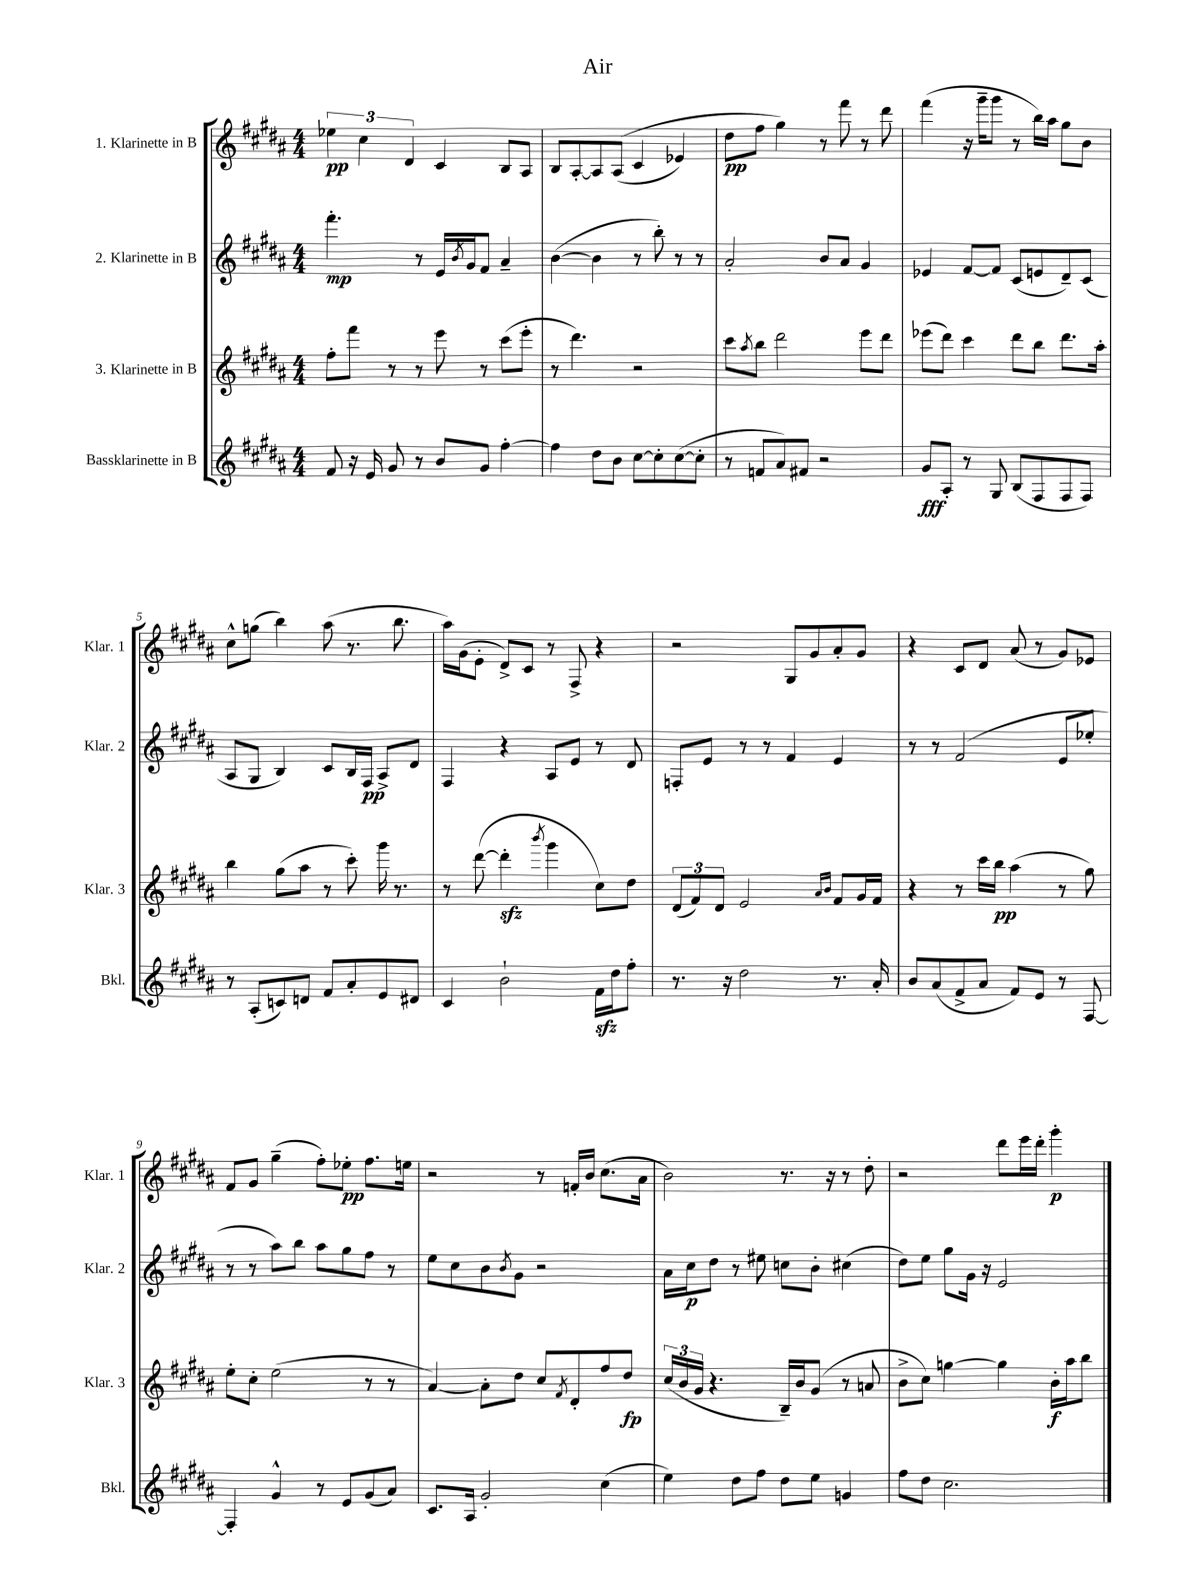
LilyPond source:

\header { title = "Air" }
<<
\new StaffGroup <<
\new Staff = "s0" \with { instrumentName = "1. Klarinette in B" shortInstrumentName = "Klar. 1" } {
    \clef treble \key b \major \numericTimeSignature \time 4/4
    \tuplet 3/2 { ees''4\pp cis''4 dis'4 } cis'4 b8 ais8 |
    b8 ais8~-. ais8 ais8(\( cis'4 ees'4) |
    dis''8\pp fis''8 gis''4\) r8 fis'''8 r8 dis'''8 |
    fis'''4( r16 gis'''16-- gis'''8 r8 b''16) ais''16 gis''8 b'8 |
    cis''8-^ g''8( b''4) ais''8( r8. b''8. |
    ais''16) gis'16( e'8-. dis'8->) cis'8 r8 fis8-> r4 |
    r2 gis8 gis'8 ais'8-. gis'8 |
    r4 cis'8 dis'8 ais'8( r8 gis'8) ees'8 |
    fis'8 gis'8 gis''4--( fis''8-.) ees''8-.\pp fis''8. e''16 |
    r2 r8 f'16-. b'16 cis''8.( ais'16 |
    b'2) r8. r16 r8 dis''8-. |
    r2 dis'''8 e'''16 dis'''16-. gis'''4-.\p \bar "|." |
}
\new Staff = "s1" \with { instrumentName = "2. Klarinette in B" shortInstrumentName = "Klar. 2" } {
    \clef treble \key b \major \numericTimeSignature \time 4/4
    fis'''4.-.\mp r8 e'16 \acciaccatura { b'8 } gis'16 fis'8 ais'4-- |
    b'4~( b'4 r8 b''8-.) r8 r8 |
    ais'2-. b'8 ais'8 gis'4 |
    ees'4 fis'8~ fis'8 cis'8( e'8 dis'8--) cis'8( |
    ais8 gis8 b4) cis'8 b16 fis16\pp ais8-> dis'8 |
    fis4 r4 ais8 e'8 r8 dis'8 |
    f8-. e'8 r8 r8 fis'4 e'4 |
    r8 r8 fis'2( e'8 ees''8-. |
    r8 r8 ais''8) b''8 ais''8 gis''8 fis''8 r8 |
    e''8 cis''8 b'8 \acciaccatura { b'8 } gis'8 r2 |
    ais'16 cis''16\p dis''8 r8 eis''8 c''8 b'8-. cis''4( |
    dis''8) e''8 gis''8 gis'16 r16 e'2 \bar "|." |
}
\new Staff = "s2" \with { instrumentName = "3. Klarinette in B" shortInstrumentName = "Klar. 3" } {
    \clef treble \key b \major \numericTimeSignature \time 4/4
    fis''8-. fis'''8 r8 r8 e'''8 r8 cis'''8( e'''8-. |
    r8 dis'''4.) r2 |
    cis'''8 \acciaccatura { ais''8 } b''8 dis'''2 e'''8 dis'''8 |
    ees'''8( dis'''8) cis'''4 dis'''8 b''8 dis'''8. ais''16-. |
    b''4 gis''8( ais''8 r8 cis'''8-.) gis'''16 r8. |
    r8 dis'''8~( dis'''4-.\sfz \acciaccatura { b'''8 } gis'''4 cis''8) dis''8 |
    \tuplet 3/2 { dis'8( fis'8) dis'8 } e'2 \grace { ais'16 b'16 } fis'8 gis'16 fis'16 |
    r4 r8 cis'''16 b''16\pp ais''4( r8 gis''8) |
    e''8-. cis''8-. e''2( r8 r8 |
    ais'4~) ais'8-. dis''8 cis''8 \acciaccatura { fis'8 } dis'8-. fis''8 dis''8\fp |
    \tuplet 3/2 { cis''16( b'16 gis'16 } r4. b16--) b'16 gis'8( r8 a'8 |
    b'8-> cis''8) g''4~ g''4 b'16-.\f ais''16 b''8 \bar "|." |
}
\new Staff = "s3" \with { instrumentName = "Bassklarinette in B" shortInstrumentName = "Bkl." } {
    \clef treble \key b \major \numericTimeSignature \time 4/4
    fis'8 r16 e'16 gis'8 r8 b'8 gis'8 fis''4~-. |
    fis''4 dis''8 b'8 cis''8~ cis''8-. cis''8~( cis''8-. |
    r8 f'8 ais'8) fis'8 r2 |
    gis'8\fff ais8-. r8 gis8 b8( fis8 fis8 fis8) |
    r8 ais8-.( c'8) d'8 fis'8 ais'8-. e'8 dis'8 |
    cis'4 b'2-! fis'16\sfz dis''16 fis''8-. |
    r8. r16 dis''2 r8. ais'16-. |
    b'8 ais'8( fis'8-> ais'8 fis'8) e'8 r8 fis8~ |
    fis4-. gis'4-^ r8 e'8 gis'8( ais'8) |
    cis'8. ais16 gis'2-. cis''4( |
    e''4) dis''8 fis''8 dis''8 e''8 g'4 |
    fis''8 dis''8 cis''2. \bar "|." |
}
>>
>>
